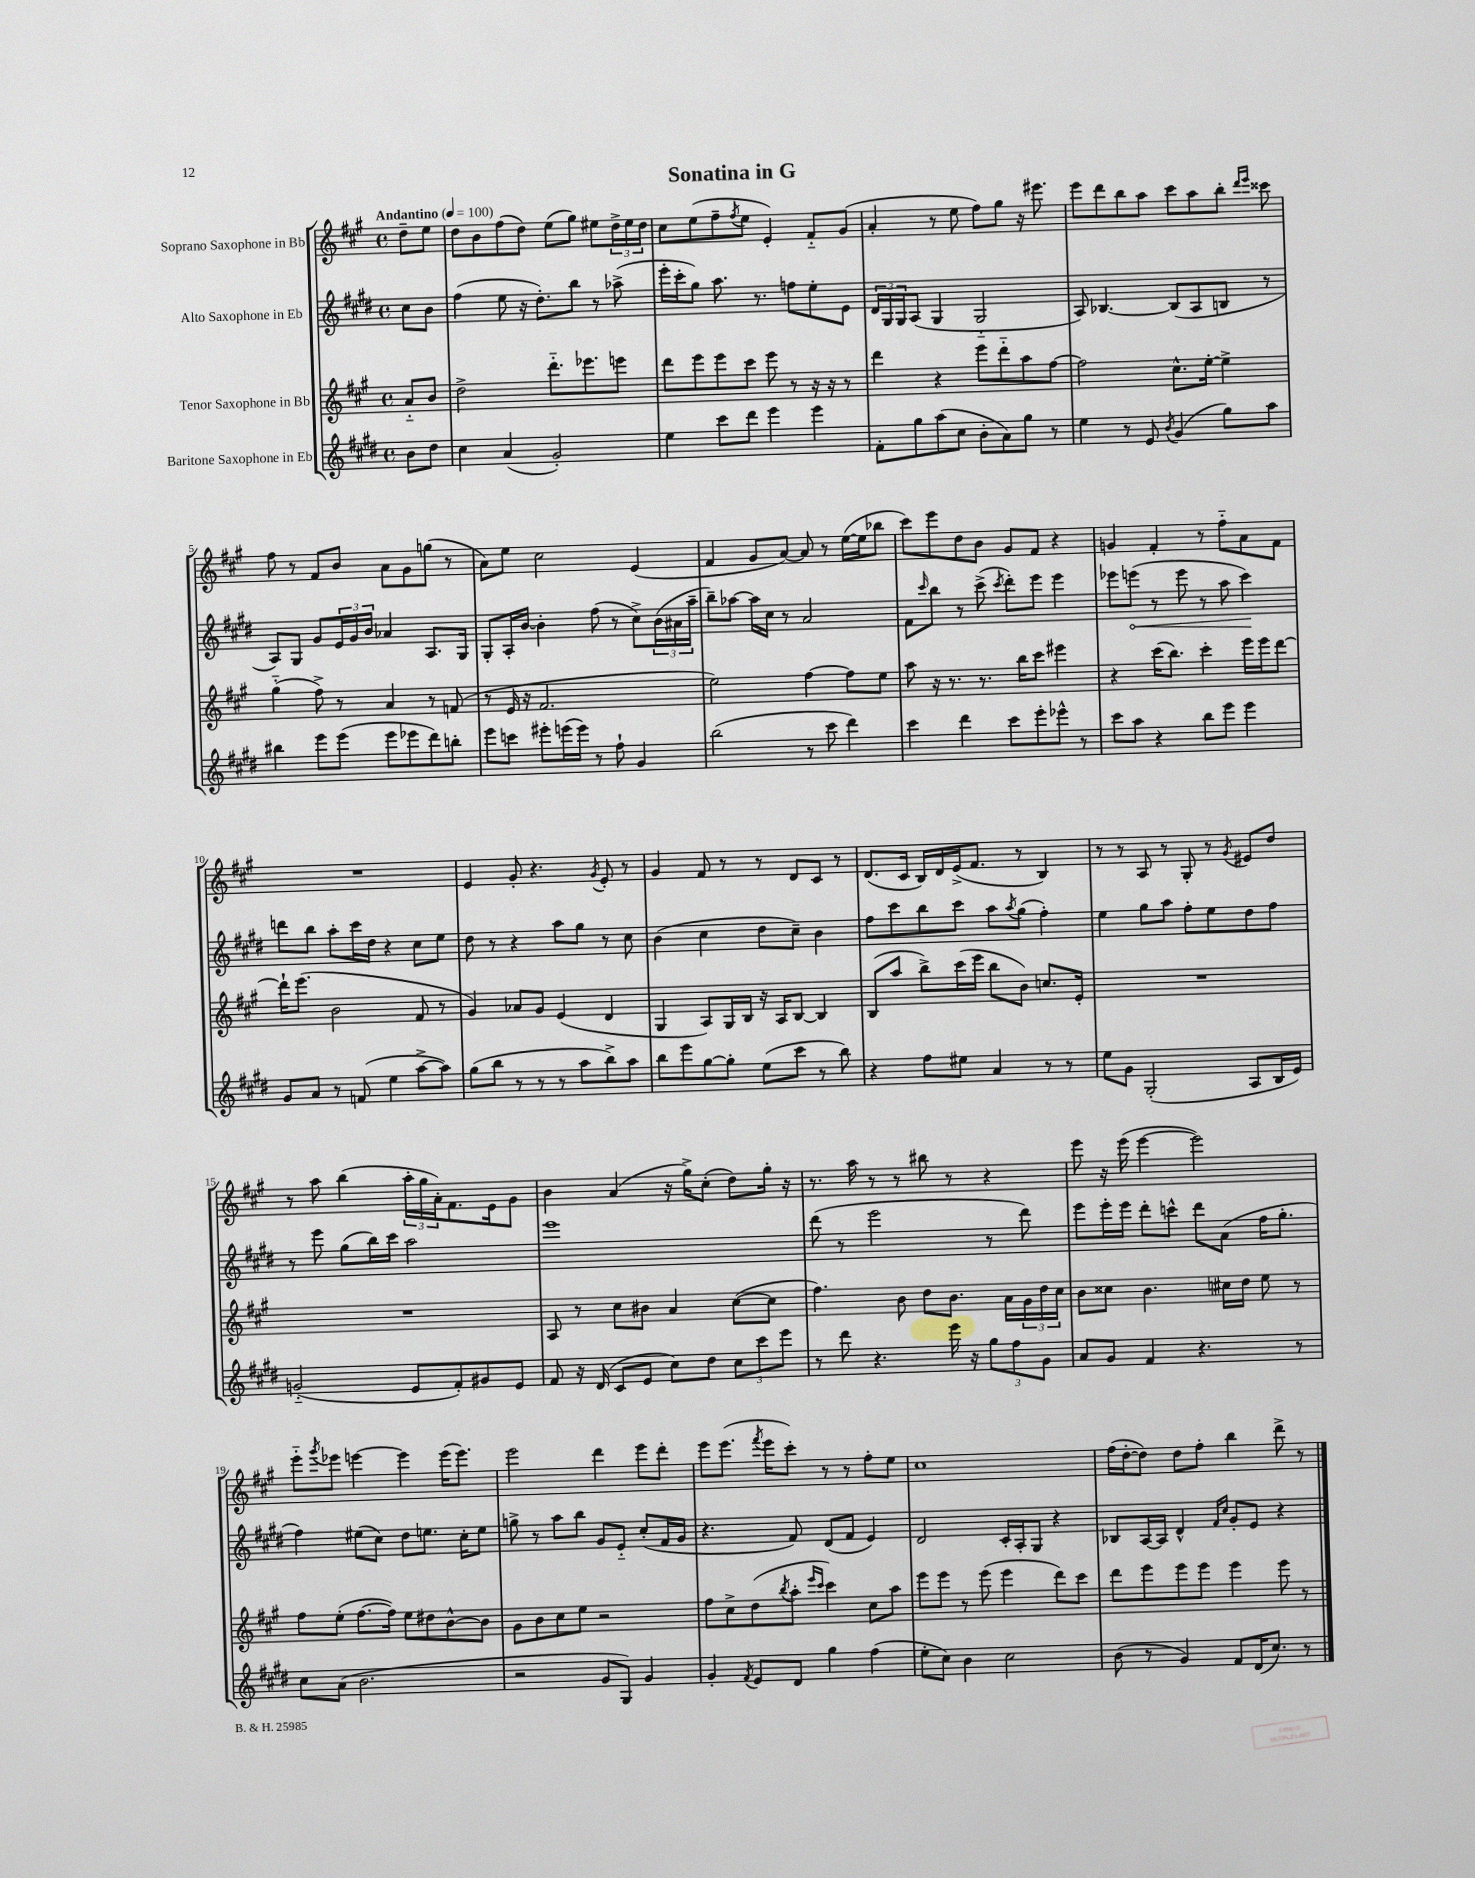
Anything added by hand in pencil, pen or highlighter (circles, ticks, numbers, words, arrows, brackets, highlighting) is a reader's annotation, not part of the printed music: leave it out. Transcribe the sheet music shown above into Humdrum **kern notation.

**kern	**kern	**kern	**kern
*staff4	*staff3	*staff2	*staff1
*clefG2	*clefG2	*clefG2	*clefG2
*k[f#c#g#d#]	*k[f#c#g#]	*k[f#c#g#d#]	*k[f#c#g#]
*M4/4	*M4/4	*M4/4	*M4/4
*met(c)	*met(c)	*met(c)	*met(c)
*MM100	*MM100	*MM100	*MM100
8b	8a'~	8cc#	8dd~
8dd#	8b	8b	8ee
=	=	=	=
4cc#	2dd^	(4ff#	8dd
.	.	.	8b
(4a	.	8ee	(8ff#
.	.	16r	8dd)
.	.	8.dd#')	.
2g#')	8.ddd'~	.	(8ee
.	.	8bb	8gg#)
.	8.eee-	.	.
.	.	8r	8ee#
.	8eee	(8aa-^	24dd^
.	.	.	24ee#
.	.	.	24dd
=	=	=	=
4ee	8ddd	16eee'	8cc#
.	.	16ccc#'	.
.	8eee	8gg#)	(8ee
8ccc#	8eee	8.aa	8ff#~
.	.	.	8qff#
8ddd#	8ccc#	.	8ee
.	.	8.r	.
4eee	8eee	.	4e')
.	8r	8ff	.
4eee	16r	8ee'	8f#'~
.	16r	.	.
.	8r	8e	(8g#
=	=	=	=
8f#'	4ddd	24d#	4a'
.	.	24G#	.
.	.	24G#	.
8gg#	.	(8A	.
(8aa	4r	4G#	8r
8cc#	.	.	8ee
8b'	8eee	2G#'~	8ff#)
8a)	8ddd'~	.	8gg#
8gg#	8aa	.	16r
.	.	.	8.eee#
8r	[8ff#	.	.
=	=	=	=
4ee	2ff#]	8A)	8eee
.	.	[4.B-	8ddd
8r	.	.	8bb
8e	.	.	8aa
8qb	.	.	.
(4g#	8.cc#^^	(8B-]	8ccc#
.	.	8A	8aa
.	[16ee'	.	.
8gg#)	4ee^]	8B	8bb'
.	.	.	16qqddd
.	.	.	16qqeee
8aa	.	8r	8ccc##
=	=	=	=
4bb#	(4gg#'~	8A)	8ff#
.	.	8G#	8r
8eee	8ff#^)	8g#	8f#
(8eee	8r	24e	8b
.	.	24g#	.
.	.	24b	.
8eee	4a	4a-	8a
8eee-	.	.	8g#
8ddd#)	8r	8.A	(8gg
8bb'	(8f	.	8r
.	.	16G#	.
=	=	=	=
8eee	8r	8G#'	8a)
8ccc	16e	16A'	8ee
.	16r	[16b	.
8eee#'	2.f#	4b']	2cc#
(16eee	.	.	.
16eee)	.	.	.
8r	.	(8ff#	.
8ff#`	.	8r	.
4g#	.	8cc#^)	(4e
.	.	(24b	.
.	.	24a#	.
.	.	24aa~	.
=	=	=	=
(2bb	2ee)	8bb~)	4f#
.	.	[8aa-	.
.	.	16aa-]	8g#
.	.	16cc#	.
.	.	8r	[8a)
8r	[4ff#	2a	8a]
8ccc#	.	.	8r
4ddd#)	8ff#]	.	([16ee
.	.	.	16ee]
.	8ee	.	8bb-
=	=	=	=
4ccc#	8aa	8f#	8ccc#)
.	.	16qqccc#	.
.	16r	8bb	8eee
.	8.r	.	.
4ddd#	.	8r	8dd
.	8.r	(8ccc#^	8b
.	.	8qccc#	.
8ccc#	.	8ddd#')	8g#
.	16bb	.	.
8eee'	8ccc#	8eee	8f#
8eee-^^	4eee#	4eee	4r
8r	.	.	.
=	=	=	=
8ccc#	4r	8eee-	4g
8aa	.	(8eee	.
4r	(16ccc#	8r	4f#'
.	8.bb)	.	.
.	.	8eee	.
8bb	4ccc#'	8r	8r
8eee	.	8aa	8ff#'~
4eee	16eee	4ccc#)	8a
.	16eee	.	.
.	[8ddd	.	8f#
=	=	=	=
8g#	16ddd`]	8ddd	1r
.	(8.eee	.	.
8a	.	8bb	.
8r	2b	8aa'	.
(8f	.	16ccc#	.
.	.	16dd#	.
4ee	.	4r	.
[8aa^	8f#	8cc#	.
8aa])	8r	8ee	.
=	=	=	=
(8gg#	4g#)	8dd#	4e
8bb	.	8r	.
8r	8a-	4r	8g#'
8r	8g#	.	4.r
8r	(4e	8aa	.
8aa	.	8gg#	.
.	.	.	8qg#
8bb^)	4d	8r	8e'
8aa	.	8cc#	8r
=	=	=	=
8bb	4G#	(4b	4g#
8eee	.	.	.
[8gg#	8A)	4cc#	8f#
8gg#']	16G#	.	8r
.	16B	.	.
(8ee	16r	8dd#	8r
.	16A	.	.
8ccc#	[8B	8cc#~)	8d
8r	4B]	4b	8c#
8bb)	.	.	8r
=	=	=	=
4r	(8B	8ff#	(8.d
.	8aa	8ccc#	.
.	.	.	16c#
8ff#	8bb^)	8bb	16B)
.	.	.	16d
8ee#	(16ccc#	8ccc#	(16e^
.	16eee	.	8.f#
4a	8bb	8aa	.
.	.	8qaa	.
.	8b)	(8gg#	8r
8r	8.cc	4ff#')	4B)
8r	.	.	.
.	16e'	.	.
=	=	=	=
8ee	1r	4ee	8r
8g#	.	.	8r
(2G#'	.	8gg#	8A
.	.	8aa	8r
.	.	8ff#'	8G#'
.	.	8ee	8r
.	.	.	8qg#
8A	.	8dd#	8e#
16B	.	8ff#	8dd
16e)	.	.	.
=	=	=	=
(2g'~	1r	8r	8r
.	.	8eee	8aa
.	.	(8gg#	(4bb
.	.	16bb)	.
.	.	16ccc#	.
8e	.	2aa	24aa'
.	.	.	24gg#
.	.	.	24a')
8f#')	.	.	8.f#
8g#	.	.	.
.	.	.	16e
8e	.	.	8g#
=	=	=	=
8f#	8A	1eee	4b
16r	8r	.	.
(16d#	.	.	.
8c#	8cc#	.	(4a
8e	8b#	.	.
8cc#)	4a	.	16r
.	.	.	16gg#^)
8dd#	.	.	(8cc#'
12cc#	([8cc#	.	8dd)
12ccc#	.	.	.
.	8cc#]	.	16gg#'
12eee	.	.	.
.	.	.	16r
=	=	=	=
8r	4.ff#)	(8ddd#	8.r
8ddd#	.	8r	.
.	.	.	16aa
4.r	.	2eee	8r
.	8b	.	8r
.	8dd	.	8bb#
16eee	8.b	.	8r
16r	.	.	.
12gg#	.	8r	4r
.	16a	.	.
12ff#	.	.	.
.	24g#	8ddd#)	.
12g#	24dd	.	.
.	24cc#	.	.
=	=	=	=
8a	8b	8eee	8eee
8g#	8cc##	16eee'	16r
.	.	16eee	(16eee
4f#	4.b	8ddd#'	[4eee
.	.	8ccc^^	.
4.r	.	8ddd#	2eee])
.	16cc#	(8a	.
.	16dd	.	.
.	8ee	16ff#	.
.	.	8.gg#'	.
8r	8r	.	.
=	=	=	=
8cc#	8ff#	4ff#)	8eee'~
.	.	.	8qggg#
(8a	(8ee'	.	8eee-
2.b	[8.ff#	(8ee#	[4eee
.	.	8cc#)	.
.	16ff#])	.	.
.	8ee	8dd#	4eee]
.	8dd#	8.ee	.
.	[8b^^	.	(16eee
.	.	16cc#'	8.eee)
.	8b]	8ee	.
=	=	=	=
2r	8g#	8gg^	2eee
.	8b	8r	.
.	8cc#	8aa	.
.	8ee	8bb	.
8g#	2r	8g#	4ddd
8G#)	.	8e'~	.
4g#	.	(8cc#'	8eee
.	.	16f#	8ddd'
.	.	16g#	.
=	=	=	=
4g#'	8ff#	4.r	8eee
.	8cc#^	.	(8.eee
8qf#	.	.	.
8e	(8dd	.	.
.	.	.	8qfff#
.	.	.	16eee
.	8qbb	.	.
8d#	8aa'	8f#)	8ccc#')
.	16qqeee	.	.
.	16qqccc#	.	.
4gg#	4ccc#)	(8d#	8r
.	.	8f#	8r
(4ff#	8cc#	4e)	8ff#'
.	8aa	.	8ee
=	=	=	=
8ee'	8eee	2d#	1cc#
8cc#)	8eee	.	.
4b	8r	.	.
.	(8eee	.	.
2cc#	4eee	16c#'	.
.	.	16A'	.
.	.	8G#	.
.	8ddd)	4r	.
.	8ccc#	.	.
=	=	=	=
(8b	8ddd	8B-	(16ff#
.	.	.	[16dd'
8r	8eee	[16A	8dd])
.	.	16A]	.
4g#)	8eee	4d#^^	8dd
.	8eee	.	8ff#'
.	.	16qqf#	.
.	.	16qqcc#	.
8f#	4eee	8g#'	4bb
(16d#	.	8e	.
8.cc#)	.	.	.
.	8eee	4r	8ddd^
8r	8r	.	8r
==	==	==	==
*-	*-	*-	*-
